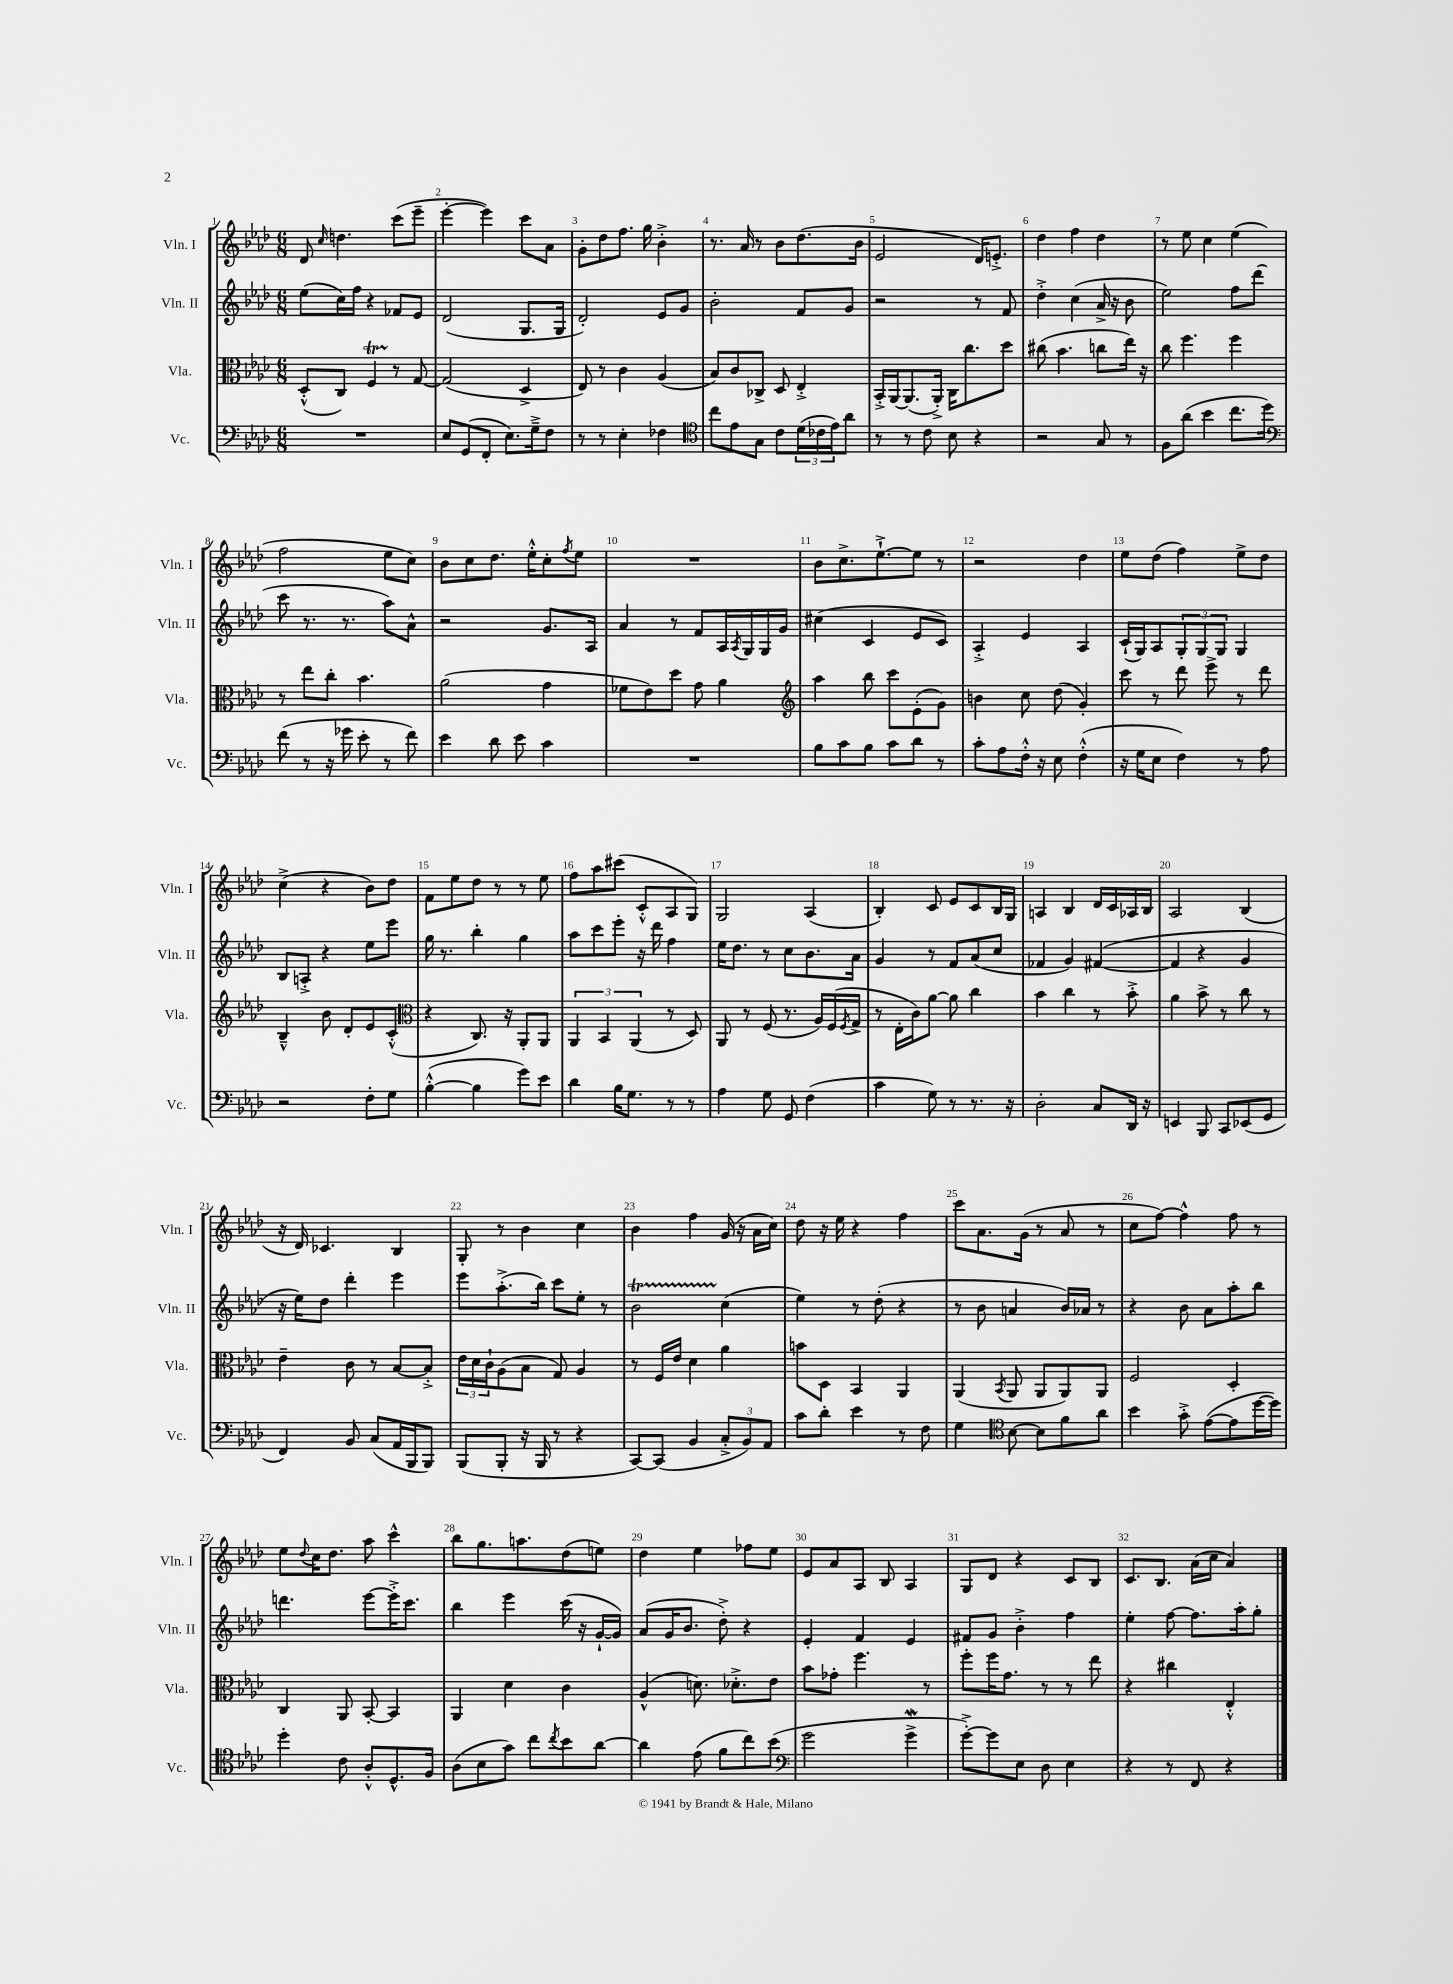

**kern	**kern	**kern	**kern
*staff4	*staff3	*staff2	*staff1
*clefF4	*clefC3	*clefG2	*clefG2
*k[b-e-a-d-]	*k[b-e-a-d-]	*k[b-e-a-d-]	*k[b-e-a-d-]
*M6/8	*M6/8	*M6/8	*M6/8
2.r	(8D-'^^/L	(8ee-\L	8d-/
.	.	.	16qqcc/
.	8C/J)	16cc\L)	4.dd\
.	.	16ff\JJ	.
.	4F/	4r	.
.	8r	8f-/L	(8ccc\L
.	[8G/	8e-/J	8eee-~\J
=	=	=	=
8E-/L	(2G/]	(2d-/	[4eee-'\
(8GG/	.	.	.
8FF'/J	.	.	4eee-\])
8.E-\L)	.	.	.
.	4D-^/	8.G/L	8ccc\L
16G~^\k	.	.	.
8F\J	.	.	8a-\J
.	.	16G/Jk	.
=	=	=	=
8r	8E-/)	2d-'/)	8g'\L
8r	8r	.	8dd-\
4E-'\	4c\	.	8.ff\J
.	.	.	16gg\
4F-\	(4A-/	8e-/L	4b-'^\
.	.	8g/J	.
=	=	=	=
*clefC4	*	*	*
8cc\L	8B-/L)	2b-'\	8.r
8e-\	8c/	.	.
.	.	.	16a-/
8G\J	8C-^/J	.	8r
8c\L	8D-/	.	8b-\L
(24d-\L	4E-'^/	8f/L	(8.dd-\
24c-\	.	.	.
24e-\J)	.	.	.
8a-\J	.	8g/J	.
.	.	.	16b-\Jk
=	=	=	=
8r	16BB-'^/LL	2r	2e-/
.	[16AA-/J	.	.
8r	(8.AA-/]	.	.
8c\	.	.	.
.	16AA-'^/Jk)	.	.
8B-\	16C\LK	.	.
.	8.cc\	.	.
4r	.	8r	16d-/LK)
.	.	.	8.e'^/J
.	8dd-\J	8f/	.
=	=	=	=
2r	(8cc#\	4dd-'^\	4dd-\
.	4.b-\	.	.
.	.	(4cc\	4ff\
8G/	8cc\L	16a-^/	4dd-\
.	.	16r	.
8r	16ee-\Jk)	8b-\	.
.	16r	.	.
=	=	=	=
8F\L	8cc\	2ee-\)	8r
(8a-\J	4.ff\	.	8ee-\
4b-\	.	.	4cc\
8.cc\L	4ff\	8ff\L	(4ee-\
.	.	(8ddd-\J	.
16dd-\Jk)	.	.	.
=	=	=	=
*clefF4	*	*	*
(8f\	8r	8ccc\	2ff\
8r	8ee-\L	8.r	.
16r	8cc'\J	.	.
16g-\	.	8.r	.
8e-'\	4.b-\	.	.
8r	.	8aa-\L)	8ee-\L
8f\)	.	8a-^^\J	8cc\J)
=	=	=	=
4e-\	(2a-\	2r	8b-\L
.	.	.	8cc\
8d-\	.	.	8.dd-\J
8e-\	.	.	.
.	.	.	16ee-'^^\LK
4c\	4g\	8.g/L	8cc'\
.	.	.	8qff/
.	.	.	8ee-\J
.	.	16A-/Jk	.
=	=	=	=
2.r	8f-\L	4a-/	2.r
.	8e-\)	.	.
.	8dd-\J	8r	.
.	8g\	8f/L	.
.	4a-\	16A-/L	.
.	.	8qA-/	.
.	.	16G/	.
.	.	16G/	.
.	.	16g/JJ	.
=	=	=	=
*	*clefG2	*	*
8B-\L	4aa-\	(4cc#\	8b-\L
8c\	.	.	8.cc^\
8B-\J	8bb-\	4c/	.
.	.	.	[8.ee-`^\
8c\L	8ccc\L	.	.
8d-\J	(8e-'\	8e-/L	8ee-\]J
8r	8g\J)	8c/J)	8r
=	=	=	=
8c'\L	4b\	4A-'^/	2r
8A-\	.	.	.
16F'^^\Jk	8cc\	4e-/	.
16r	.	.	.
8E-\	(8dd-\	.	.
(4F'^^\	4g'/)	4A-/	4dd-\
=	=	=	=
16r	8ccc\	(16c`/LL	8ee-\L
16G\LK	.	16G/J)	.
8E-\J	8r	8A-/	(8dd-\J
4F\)	8ddd-\	12G'/	4ff\)
.	.	12G/	.
.	8eee-^\	.	.
.	.	12G/J	.
8r	8r	4G/	8ee-^\L
8A-\	8ddd-\	.	8dd-\J
=	=	=	=
2r	4B-~^^/	8B-/L	(4cc^\
.	.	8A'^/J	.
.	8b-\	4r	4r
.	8d-'/L	.	.
8F'\L	8e-/	8ee-\L	8b-\L)
8G\J	(8c'^^/J	8eee-\J	8dd-\J
=	=	=	=
*	*clefC3	*	*
([4B-'^^\	4r	16gg\	8f\L
.	.	8.r	.
.	.	.	8ee-\
4B-\]	8.C/)	4bb-'\	8dd-\J
.	.	.	8r
.	16r	.	.
8g\L)	8AA-'/L	4gg\	8r
8e-\J	8AA-/J	.	8ee-\
=	=	=	=
4d-\	6AA-/	8aa-\L	8ff\L
.	.	8ccc\	8aa-\
.	6BB-/	.	.
16B-\LK	.	8eee-'\J	(8ccc#\J
8.G\J	.	.	.
.	(6AA-/	.	.
.	.	16r	8c'^^/L
.	.	16ddd-\	.
8r	8r	4ff\	8A-/
8r	8D-/)	.	8G/J)
=	=	=	=
4A-\	8AA-/	16ee-\LK	2G/
.	.	8.dd-\J	.
.	8r	.	.
8G\	(8F/	8r	.
8GG/	8.r	8cc\L	.
(4F\	.	8.b-\	(4A-/
.	16A-/LL)	.	.
.	(16F/	.	.
.	8qF/	.	.
.	16G^/JJ	16a-\Jk	.
=	=	=	=
4c\	8r	4g/	4B-'/)
.	16E-'\LL	.	.
.	16c\J)	.	.
8G\)	[8a-\J	8r	8c/
8r	8a-\]	8f/L	8e-/L
8.r	4cc\	(8a-/	8c/
.	.	8cc/J	16B-/L
16r	.	.	16G/JJ
=	=	=	=
2D-'\	4b-\	4f-/	4A/
.	4cc\	4g/)	4B-/
8C/L	8r	([4f#/	16d-/LL
.	.	.	16c/
16DD-/Jk	8b-'^\	.	16A-/
16r	.	.	16B-/JJ
=	=	=	=
4EE/	4a-\	4f#/]	2A-/
8BBB-/	8b-^\	4r	.
8CC/L	8r	.	.
(8EE-/	8cc\	4g/	(4B-/
8GG/J	8r	.	.
=	=	=	=
4FF/)	4e-~\	16r	16r
.	.	16ee-\LK)	16d-/)
.	.	8dd-\J	4.c-/
8BB-/	8c\	4ddd-'\	.
(8C/L	8r	.	.
16AA-/L	[8B-/L	4eee-\	4B-/
16BBB-/J	.	.	.
8BBB-/J)	8B-'^/]J	.	.
=	=	=	=
(8BBB-/L	24e-\LL	8eee-\L	8G'/
.	24d-\	.	.
.	24c`\J	.	.
8BBB-'/J	(8A-\	(8.aa-'^\	8r
16r	8B-\J	.	4b-\
16BBB-/	.	16bb-\Jk)	.
8r	8G/)	8ccc\L	.
4r	4A-/	8ee-'\J	4cc\
.	.	8r	.
=	=	=	=
[8CC/L)	8r	2b-\	4b-\
(8CC/]J	16F/LL	.	.
.	16e-/JJ	.	.
4BB-/	4d-\	.	4ff\
12C'^/L	4a-\	(4cc\	(16g/
.	.	.	16r
12BB-/)	.	.	.
.	.	.	16a-\LL
12AA-/J	.	.	.
.	.	.	16cc\JJ)
=	=	=	=
8c\L	8b\L	4ee-\)	8dd-\
8d-'\J	8D-\J	.	16r
.	.	.	16ee-\
4e-\	4BB-/	8r	4r
.	.	(8dd-'\	.
8r	4AA-/	4r	4ff\
8F\	.	.	.
=	=	=	=
4G\	(4AA-/	8r	8ccc\L
.	.	8b-\	8.a-\
*clefC4	*	*	*
.	8qBB-/	.	.
[8B-\	8AA-/	4a/	.
.	.	.	(16g\Jk
8B-\]L	8AA-/L	.	8r
8f\	8AA-/)	16b-/LL)	8a-/
.	.	16a-/JJ	.
8a-\J	8AA-/J	8r	8r
=	=	=	=
4b-\	2F/	4r	8cc\L
.	.	.	[8ff\J)
8g'^\	.	8b-\	4ff^^\]
([8e-\L	.	8a-\L	.
8e-\]	4D-'/	8aa-'\	8ff\
[16dd-\L	.	8bb-\J	8r
16dd-\]JJ)	.	.	.
=	=	=	=
4dd-'\	4C/	4.ddd\	8ee-\L
.	.	.	8qqdd-/
.	.	.	16cc\K
.	.	.	8.dd-\J
8c\	8AA-/	.	.
8A-'^^/L	[8BB-'/	[8eee-\L	8aa-\
8.D-^^/	4BB-/]	16eee-'^\]K	4ccc^^\
.	.	8.ccc\J	.
16F/Jk	.	.	.
=	=	=	=
(8A-\L	4AA-/	4bb-\	8bb-\L
8B-\	.	.	8.gg\
8g\J)	4d-\	4eee-\	.
.	.	.	8.aa\
8cc\L	.	.	.
8qcc/	.	.	.
8b-\	4c\	(16ccc\	(8dd-\
.	.	16r	.
[8a-\J	.	[16g`/LL	8ee\J)
.	.	16g/]JJ)	.
=	=	=	=
4a-\]	(4A-^^/	(8a-/L	4dd-\
.	.	16g/K	.
.	.	8.b-/J	.
(8e-\	8.d\)	.	4ee-\
8f\L	.	8dd-'^\)	.
.	8.d-'^\L	.	.
8cc\)	.	4r	8ff-\L
(8b-\J	8e-\J	.	8ee-\J
=	=	=	=
*clefF4	*	*	*
2g\	8b-\L	4e-'/	8e-/L
.	8g-'\J	.	8a-/
.	4.ff\	4f/	8A-/J
.	.	.	8B-/
4g^\	.	4e-/	4A-/
.	8r	.	.
=	=	=	=
[8g'^\L)	8ff'\L	8f#/L	8G/L
8g\]	16ff\K	8g/J	8d-/J
.	8.g\J	.	.
8E-\J	.	4b-'^\	4r
8D-\	8r	.	.
4E-\	8r	4ff\	8c/L
.	8ee-\	.	8B-/J
=	=	=	=
4r	4r	4ee-'\	8.c/L
.	.	.	8.B-/J
8r	4cc#\	[8ff\	.
8FF/	.	8.ff\]L	(16a-\LL
.	.	.	16cc\JJ
4r	4E-'^^/	.	4a-/)
.	.	16aa-'\k	.
.	.	8gg'\J	.
==	==	==	==
*-	*-	*-	*-
